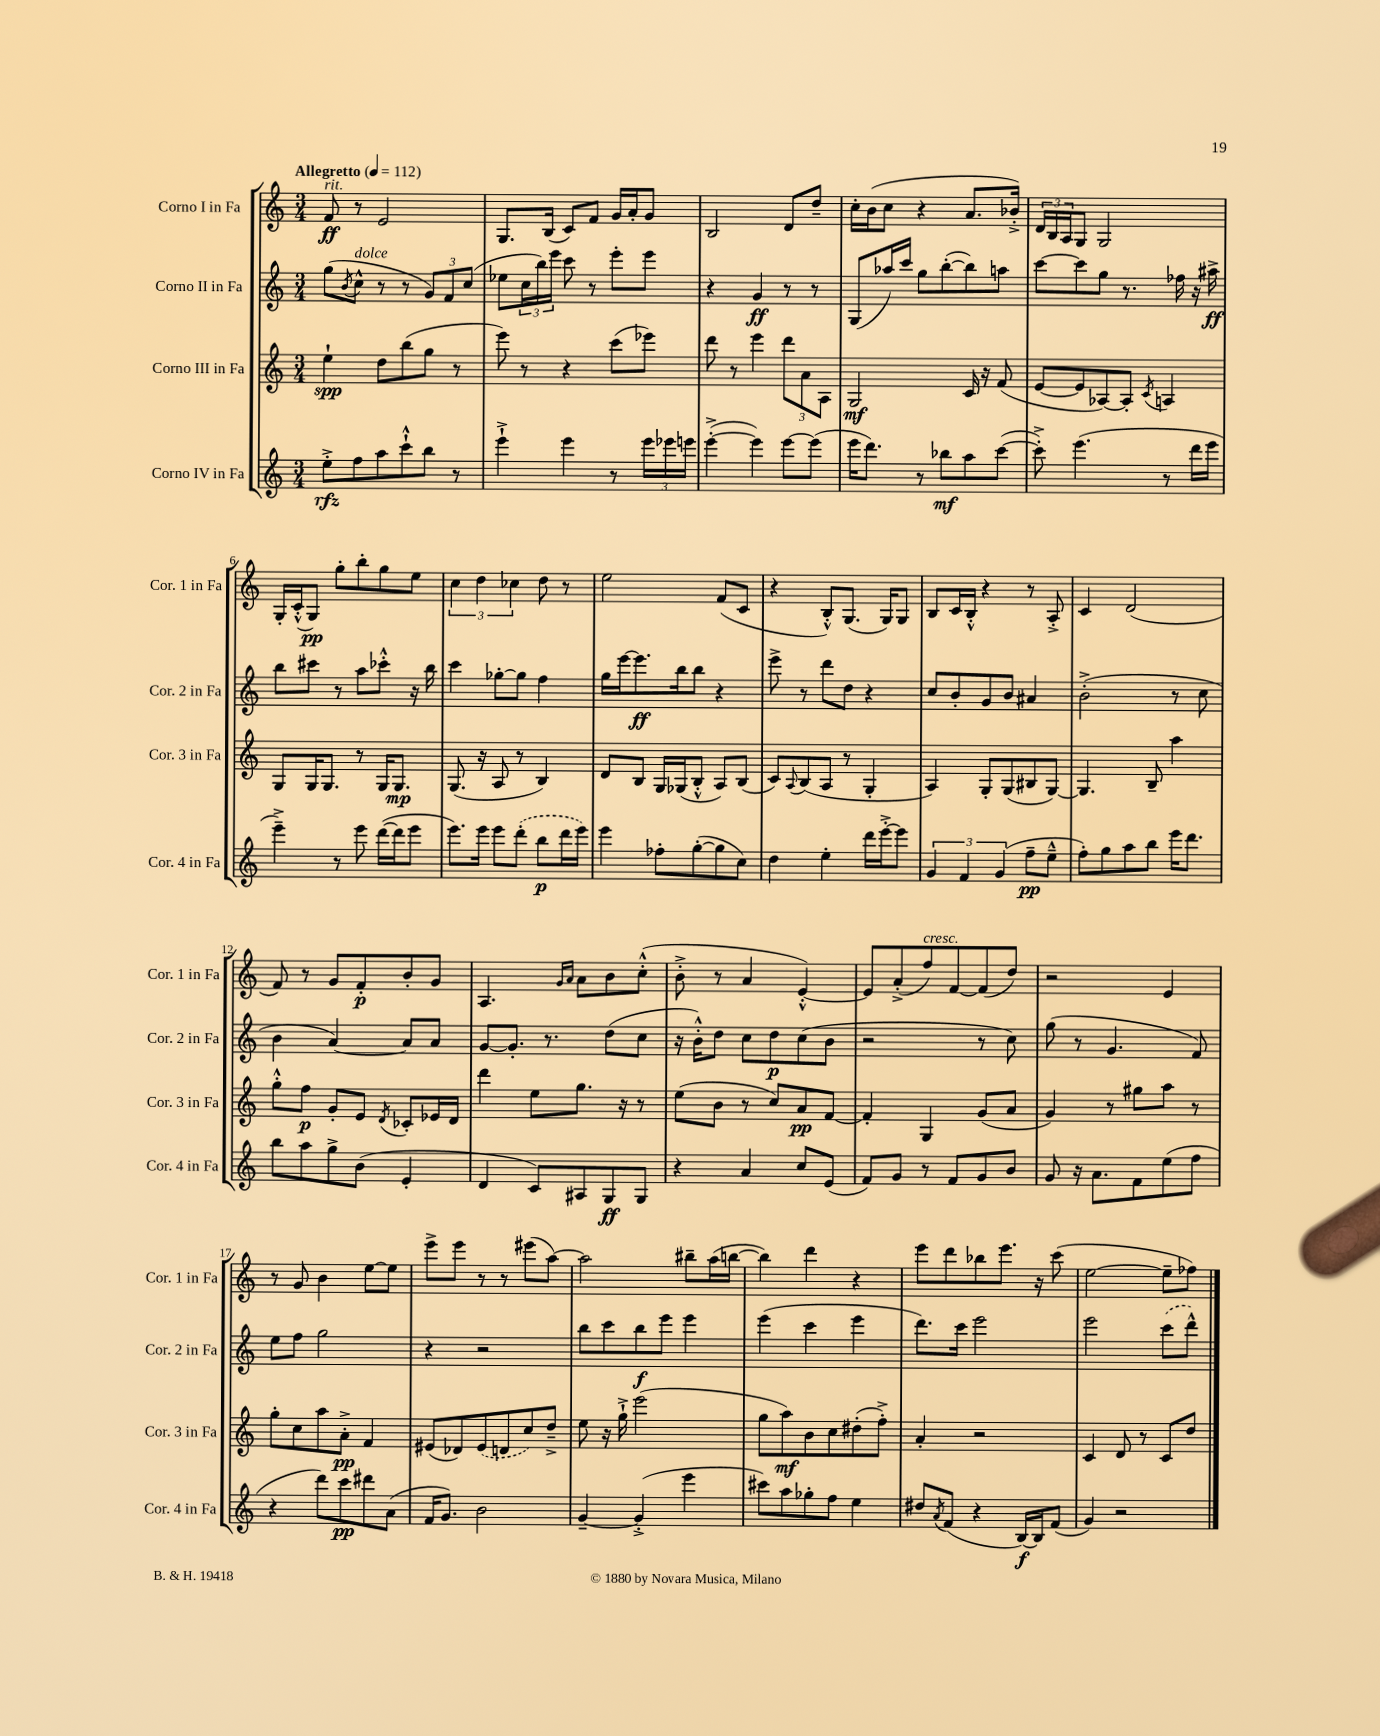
<<
\new StaffGroup <<
\new Staff = "s0" \with { instrumentName = "Corno I in Fa" shortInstrumentName = "Cor. 1 in Fa" } {
    \clef treble \key c \major \numericTimeSignature \time 3/4 \tempo "Allegretto" 4 = 112
    f'8\ff^\markup { \italic "rit." } r8 e'2 |
    g8. b16( c'8) f'8 g'16 a'16-. g'8 |
    b2 d'8 d''8-- |
    c''16-. b'16( c''8 r4 a'8. bes'16-.->) |
    \tuplet 3/2 { d'16 b16 a16 } g8 g2 |
    g16-. c'16-.-^( g8\pp) g''8-. b''8-. g''8 e''8 |
    \tuplet 3/2 { c''4 d''4 ces''4 } d''8 r8 |
    e''2 f'8( c'8 |
    r4 b8-.-^) g8.( g16) g8 |
    b8 c'16 b16-.-^ r4 r8 a8-.-> |
    c'4 d'2( |
    f'8) r8 g'8 f'8-.\p b'8-. g'8 |
    a4. \grace { g'16 a'16 } a'8 b'8 c''8-.-^( |
    b'8-.-> r8 a'4 e'4~-.-^) |
    e'8 a'8-.->( f''8^\markup { \italic "cresc." }) f'8~ f'8( d''8) |
    r2 e'4 |
    r8 g'8 b'4 e''8~ e''8 |
    e'''8-> e'''8 r8 r8 eis'''8( a''8~) |
    a''2 bis''8-- a''16( b''16~ |
    b''4) d'''4 r4 |
    e'''8 d'''8 bes''8 e'''8. r16 c'''8( |
    e''2~ e''8-- fes''8) \bar "|." |
}
\new Staff = "s1" \with { instrumentName = "Corno II in Fa" shortInstrumentName = "Cor. 2 in Fa" } {
    \clef treble \key c \major \numericTimeSignature \time 3/4
    g''8( \acciaccatura { b'8 } c''8-^^\markup { \italic "dolce" } r8 r8 \tuplet 3/2 { g'8) f'8 c''8( } |
    ees''8 \tuplet 3/2 { c''16 b''16) e'''16 } c'''8 r8 e'''8-. e'''8 |
    r4 g'4\ff r8 r8 |
    g8( aes''16) c'''16 g''8 b''8~-.( b''8) a''8 |
    c'''8~ c'''8 g''8 r8. fes''16 r16 ais''16->\ff |
    b''8 cis'''8 r8 a''8 ces'''8-.-^ r16 b''16 |
    c'''4 ges''8~-. ges''8 f''4 |
    g''16 e'''16~ e'''8.\ff b''16 b''8 r4 |
    e'''8-> r8 d'''8 d''8 r4 |
    c''8 b'8-. g'8 b'8 ais'4 |
    b'2-.->( r8 c''8 |
    b'4 a'4~) a'8 a'8 |
    g'8~ g'8.-. r8. d''8( c''8 |
    r16 b'16-.-^) d''8 c''8 d''8\p c''8( b'8 |
    r2 r8 c''8) |
    g''8( r8 g'4. f'8) |
    e''8 f''8 g''2 |
    r4 r2 |
    b''8 c'''8 b''8\f e'''8 e'''4 |
    e'''4( c'''4 e'''4 |
    d'''8.) c'''16 e'''2 |
    e'''2 \once \slurDashed c'''8( d'''8-^) \bar "|." |
}
\new Staff = "s2" \with { instrumentName = "Corno III in Fa" shortInstrumentName = "Cor. 3 in Fa" } {
    \clef treble \key c \major \numericTimeSignature \time 3/4
    e''4-!\spp d''8 b''8( g''8 r8 |
    e'''8) r8 r4 c'''8( ees'''8) |
    d'''8 r8 e'''4 \tuplet 3/2 { d'''8 a'8 a8 } |
    g2\mf c'16 r16 f'8( |
    e'8~ e'8 aes8~) aes8-. \acciaccatura { c'8 } a4 |
    g8 g16 g8. r8 g16 g8.\mp |
    g8.( r16 a8 r8 b4) |
    d'8 b8 g16 ges16( b8-.-^ a8) b8( |
    c'8) \appoggiatura { a8 } b8( a8 r8 g4-. |
    a4) g8-. g8( bis8 g8~) |
    g4. b8-- a''4 |
    g''8-.-^ f''8\p g'8-. e'8 \acciaccatura { d'8 } ces'8-. ees'16 d'16 |
    d'''4 e''8 g''8. r16 r8 |
    e''8( b'8 r8 c''8) a'8\pp f'8~ |
    f'4-. g4 g'8( a'8 |
    g'4) r8 gis''8 a''8 r8 |
    g''8-. c''8 a''8 a'8-.->\pp f'4 |
    eis'8( des'8) \once \slurDashed eis'8( d'8 c''8) d''8---> |
    e''8 r16 g''16-!-> e'''2( |
    g''8 a''8\mf) b'8 c''8 dis''8-.( f''8-.->) |
    a'4-. r2 |
    c'4 d'8 r8 c'8 d''8 \bar "|." |
}
\new Staff = "s3" \with { instrumentName = "Corno IV in Fa" shortInstrumentName = "Cor. 4 in Fa" } {
    \clef treble \key c \major \numericTimeSignature \time 3/4
    e''8-.->\rfz f''8 a''8 c'''8-!-^ b''8 r8 |
    e'''4-!-> e'''4 r8 \tuplet 3/2 { e'''16 ees'''16 e'''16 } |
    e'''4~-.->( e'''4) e'''8~ e'''8( |
    e'''16 d'''8.) r8 bes''8\mf a''8 c'''8~( |
    c'''8-.->) e'''4.( r8 d'''16 e'''16 |
    e'''4--->) r8 e'''8 d'''16~( d'''16 e'''8 |
    e'''8.) e'''16 e'''8 \once \slurDashed d'''8-.( b''8\p d'''16 e'''16) |
    e'''4 fes''8-. g''8~-.( g''8 c''8) |
    d''4 e''4-. d'''16 e'''16~-.-> e'''8 |
    \tuplet 3/2 { g'4 f'4 g'4( } f''8--\pp e''8---^ |
    f''8-.) g''8 a''8 b''8 e'''16 d'''8. |
    b''8 a''8 g''8-> b'8( e'4-. |
    d'4 c'8) ais8 g8\ff g8 |
    r4 a'4 c''8 e'8( |
    f'8) g'8 r8 f'8 g'8 b'8 |
    g'8 r16 a'8. f'8 e''8( f''8 |
    r4 d'''8) c'''8\pp dis'''8 a'8( |
    f'16 g'8.) b'2 |
    g'4~-- g'4-.->( e'''4 |
    cis'''8) a''8 ges''8-. f''8 e''4 |
    dis''8 \acciaccatura { a'8 } f'8( r4 b16~\f) b16 f'8( |
    g'4) r2 \bar "|." |
}
>>
>>
